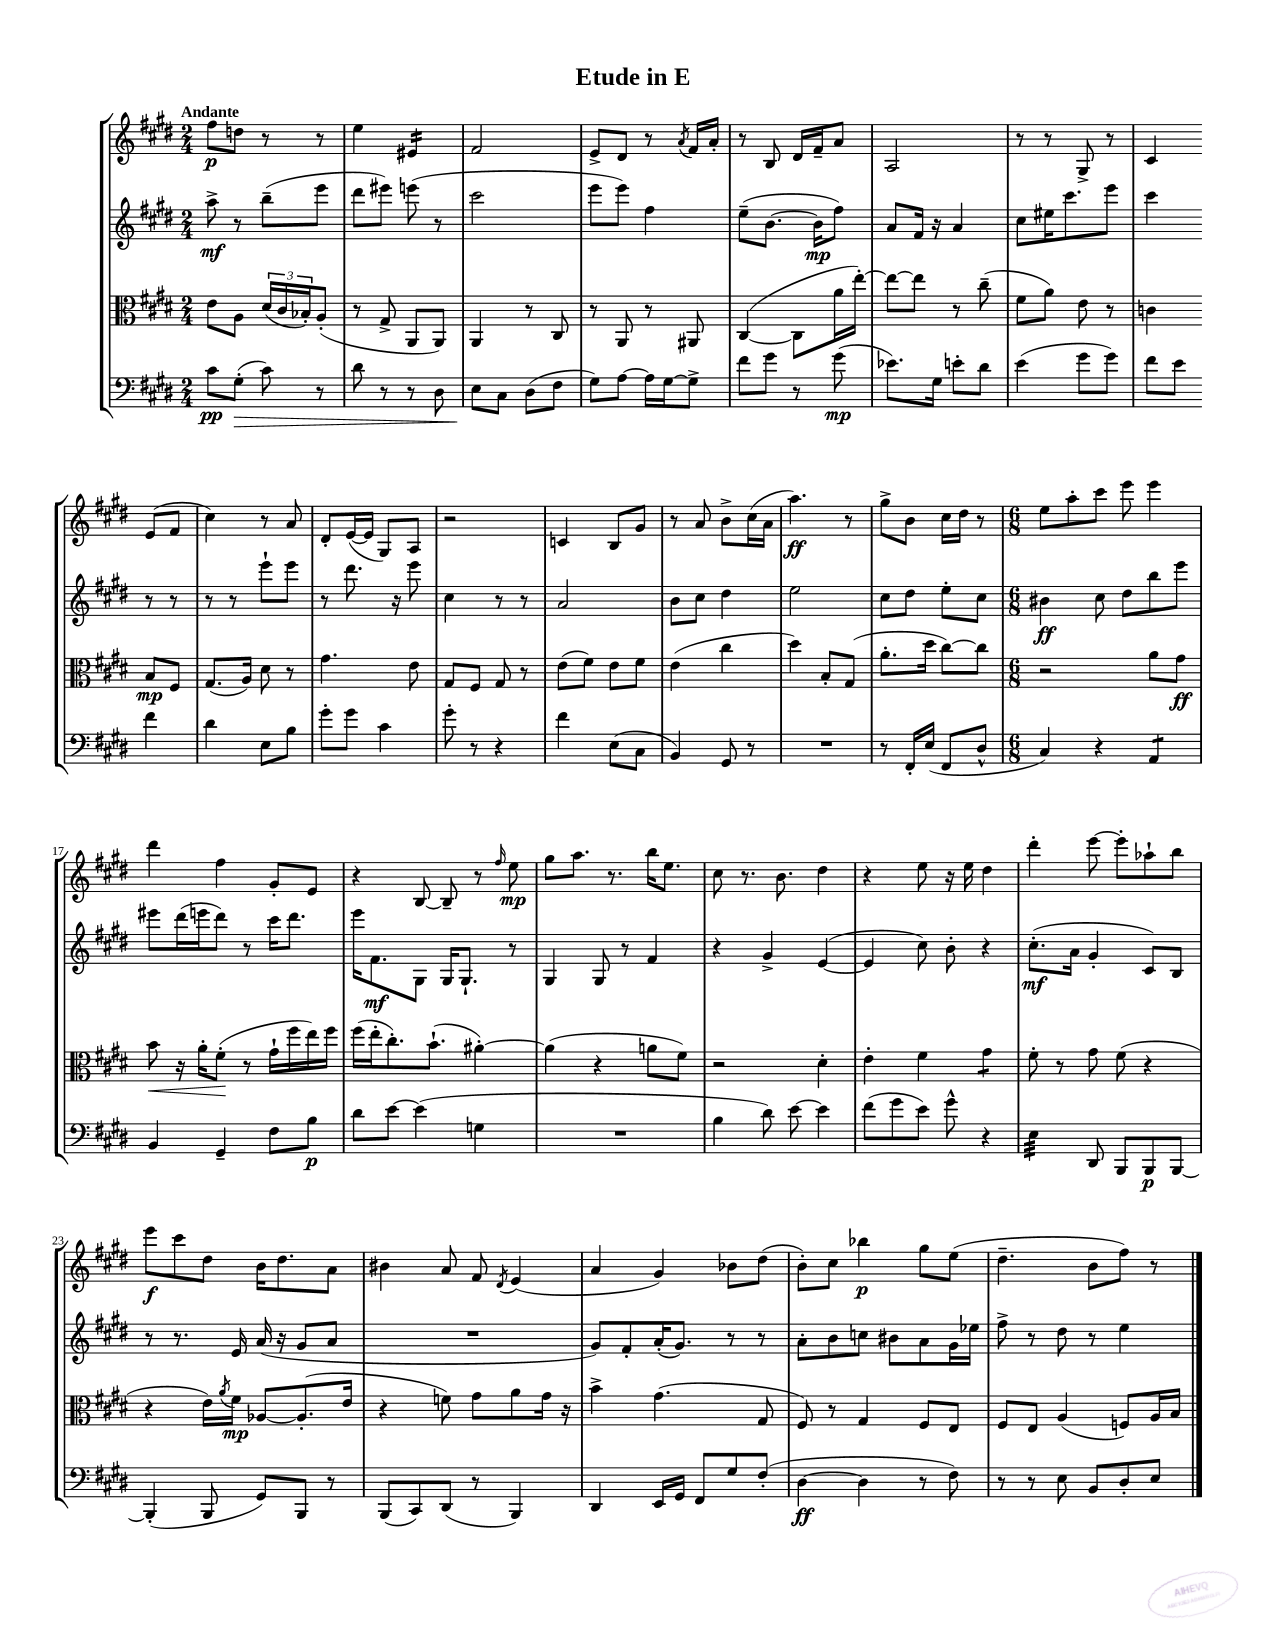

**kern	**kern	**kern	**kern
*staff4	*staff3	*staff2	*staff1
*clefF4	*clefC3	*clefG2	*clefG2
*k[f#c#g#d#]	*k[f#c#g#d#]	*k[f#c#g#d#]	*k[f#c#g#d#]
*M2/4	*M2/4	*M2/4	*M2/4
8c#	8e	8aa^	8ff#
(8G#'	8A	8r	8dd
8c#)	(24d#	(8bb~	8r
.	24c#	.	.
.	24B-')	.	.
8r	(8A'	8eee	8r
=	=	=	=
8d#	8r	8ddd#	4ee
8r	8G#^	8eee#)	.
8r	8AA	(8eee	4e#
8D#	8AA)	8r	.
=	=	=	=
8E	4AA	2ccc#	2f#
8C#	.	.	.
(8D#	8r	.	.
8F#	8C#	.	.
=	=	=	=
8G#)	8r	8eee	8e^
[8A	8AA	8eee)	8d#
16A]	8r	4ff#	8r
[16G#	.	.	.
.	.	.	8qa
8G#^]	8AA#	.	16f#
.	.	.	16a'
=	=	=	=
8f#	([4C#	(8ee~	8r
8g#	.	[8.b	8B
8r	8C#]	.	16d#
.	.	16b]	16f#~
(8g#	16a	8ff#)	8a
.	[16ee')	.	.
=	=	=	=
8.e-)	8ee_	8a	2A
.	8ee]	16f#	.
16G#	.	16r	.
8e'	8r	4a	.
8d#	(8cc#~	.	.
=	=	=	=
(4e	8f#	8cc#	8r
.	8a)	16ee#	8r
.	.	8.ccc#	.
8g#	8e	.	8G#^
8g#)	8r	8eee	8r
=	=	=	=
8f#	4c	4ccc#	4c#
8e	.	.	.
4f#	8B	8r	(8e
.	8F#	8r	8f#
=	=	=	=
4d#	(8.G#	8r	4cc#)
.	.	8r	.
.	16A)	.	.
8E	8d#	8eee`	8r
8B	8r	8eee	8a
=	=	=	=
8g#'	4.g#	8r	8d#'
8g#	.	8.ddd#	([16e
.	.	.	16e]
4c#	.	.	8G#)
.	.	16r	.
.	8e	8eee	8A
=	=	=	=
8g#'	8G#	4cc#	2r
8r	8F#	.	.
4r	8G#	8r	.
.	8r	8r	.
=	=	=	=
4f#	(8e	2a	4c
.	8f#)	.	.
(8E	8e	.	8B
8C#	8f#	.	8g#
=	=	=	=
4BB)	(4e	8b	8r
.	.	8cc#	8a
8GG#	4cc#	4dd#	8b^
8r	.	.	(16cc#
.	.	.	16a
=	=	=	=
2r	4dd#)	2ee	4.aa)
.	8B'	.	.
.	(8G#	.	8r
=	=	=	=
8r	8.a'	8cc#	8gg#^
16FF#'	.	8dd#	8b
(16E	16dd#	.	.
8FF#	[8cc#)	8ee'	16cc#
.	.	.	16dd#
8D#^^	8cc#]	8cc#	8r
=	=	=	=
*M6/8	*M6/8	*M6/8	*M6/8
4C#)	2r	4b#	8ee
.	.	.	8aa'
4r	.	8cc#	8ccc#
.	.	8dd#	8eee
4AA	8a	8bb	4eee
.	8g#	8eee	.
=	=	=	=
4BB	8b	8eee#	4ddd#
.	16r	(16ddd#	.
.	16a'	16eee	.
4GG#~	(8f#'	8ddd#)	4ff#
.	8r	8r	.
8F#	16g#`	16ccc#	8g#'
.	16ff#	8.ddd#	.
8B	16ee)	.	8e
.	16ff#	.	.
=	=	=	=
8d#	(16ff#	16eee	4r
.	16ee'	8.f#	.
[8e	8.cc#')	.	.
(4e]	.	8G#	[8B
.	(8.b`	.	.
.	.	16G#	8B~]
.	.	8.G#`	.
4G	[4a#')	.	8r
.	.	.	16qqff#
.	.	8r	8ee
=	=	=	=
2.r	(4a#]	4G#	8gg#
.	.	.	8.aa
.	4r	8G#	.
.	.	.	8.r
.	.	8r	.
.	8a	4f#	16bb
.	.	.	8.ee
.	8f#)	.	.
=	=	=	=
4B	2r	4r	8cc#
.	.	.	8.r
8d#)	.	4g#^	.
.	.	.	8.b
[8e	.	.	.
4e]	4d#'	([4e	4dd#
=	=	=	=
(8f#	4e'	4e]	4r
8g#	.	.	.
8e)	4f#	8cc#)	8ee
8g#^^	.	8b'	16r
.	.	.	16ee
4r	4g#	4r	4dd#
=	=	=	=
4E	8f#'	(8.cc#'	4ddd#'
.	8r	.	.
.	.	16a	.
8DD#	8g#	4g#'	[8eee
8BBB	(8f#	.	8eee']
8BBB	4r	8c#)	8aa-`
[8BBB	.	8B	8bb
=	=	=	=
(4BBB']	4r	8r	8eee
.	.	8.r	8ccc#
8BBB	16e)	.	8dd#
.	8qa	.	.
.	16f#	16e	.
8GG#)	[8A-	(16a	16b
.	.	16r	8.dd#
8BBB	(8.A-']	8g#	.
8r	.	8a	8a
.	16e	.	.
=	=	=	=
(8BBB	4r	2.r	4b#
8CC#)	.	.	.
(8DD#	8f)	.	8a
8r	8g#	.	8f#
.	.	.	8qd#
4BBB)	8a	.	(4e
.	16g#	.	.
.	16r	.	.
=	=	=	=
4DD#	4b^	8g#)	4a
.	.	8f#'	.
16EE	(4.g#	(16a'	4g#)
16GG#	.	8.g#)	.
8FF#	.	.	.
8G#	.	8r	8b-
(8F#'	8G#	8r	(8dd#
=	=	=	=
[4D#	8F#)	8a'	8b')
.	8r	8b	8cc#
4D#]	4G#	8cc	4bb-
.	.	8b#	.
8r	8F#	8a	8gg#
8F#)	8E	16g#	(8ee
.	.	16ee-	.
=	=	=	=
8r	8F#	8ff#^	4.dd#~
8r	8E	8r	.
8E	(4A	8dd#	.
8BB	.	8r	8b
8D#'	8F)	4ee	8ff#)
8E	16A	.	8r
.	16B	.	.
==	==	==	==
*-	*-	*-	*-
